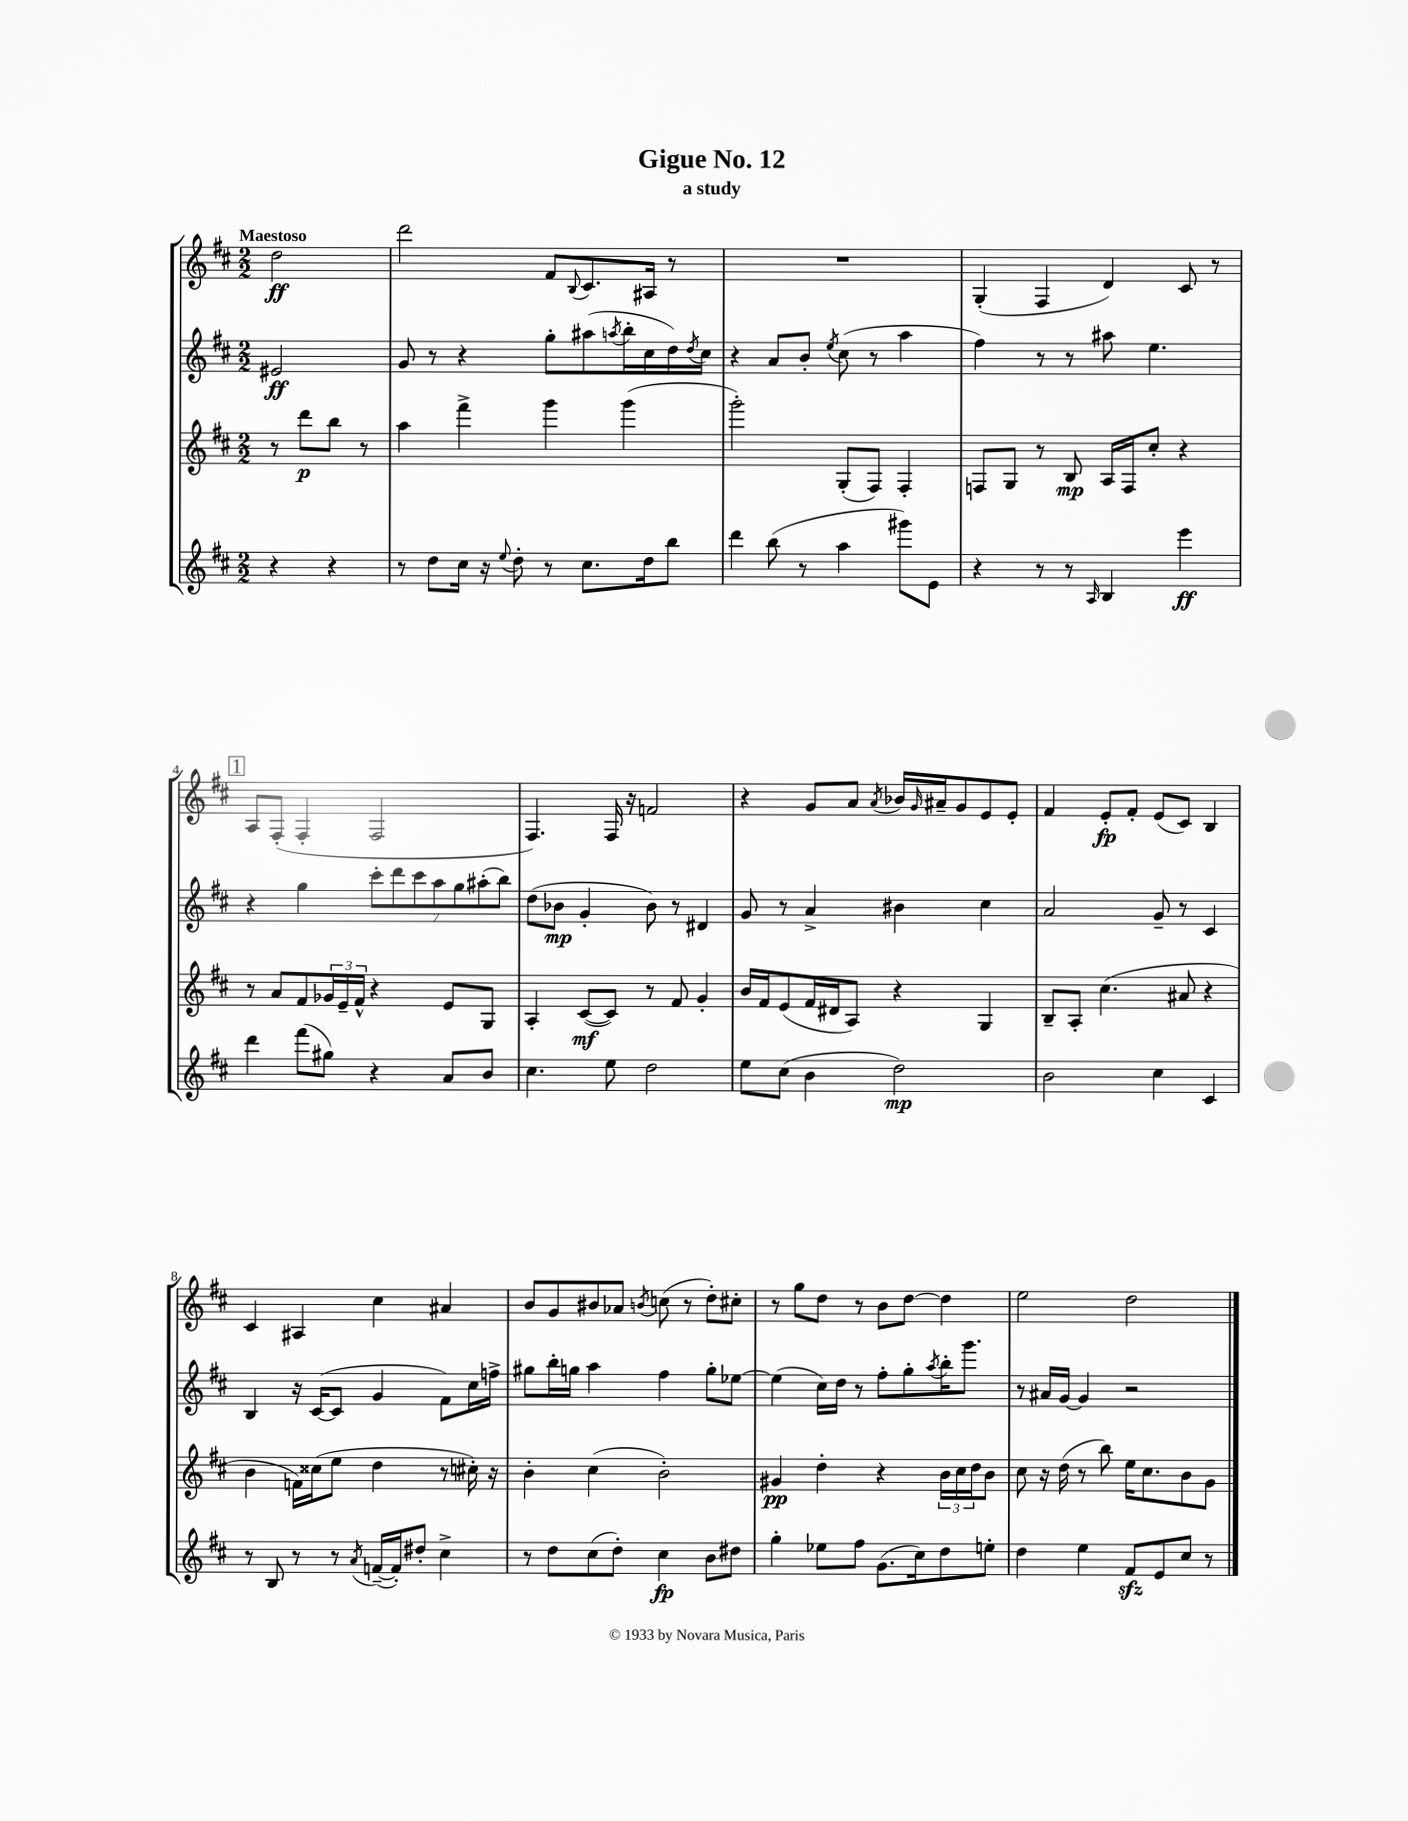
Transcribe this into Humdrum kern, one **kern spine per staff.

**kern	**kern	**kern	**kern
*staff4	*staff3	*staff2	*staff1
*clefG2	*clefG2	*clefG2	*clefG2
*k[f#c#]	*k[f#c#]	*k[f#c#]	*k[f#c#]
*M2/2	*M2/2	*M2/2	*M2/2
4r	8r	2e#	2dd
.	8ddd	.	.
4r	8bb	.	.
.	8r	.	.
=	=	=	=
8r	4aa	8g	2ddd
8dd	.	8r	.
16cc#	4fff#^	4r	.
16r	.	.	.
8qqee	.	.	.
8dd'	.	.	.
8r	4ggg	8gg'	8f#
.	.	.	8qqB
8.cc#	.	(8aa#	8.c#
.	.	8qaa	.
.	(4ggg	16bb'	.
16dd	.	16cc#	16A#
8bb	.	16dd)	8r
.	.	8qdd	.
.	.	16cc#	.
=	=	=	=
4ddd	2ggg')	4r	1r
(8bb	.	8a	.
8r	.	8b'	.
.	.	8qee	.
4aa	(8G'	(8cc#	.
.	8F#)	8r	.
8ggg#)	4F#'	4aa	.
8e	.	.	.
=	=	=	=
4r	8F	4ff#)	(4G'
.	8G	.	.
8r	8r	8r	4F#
8r	8B	8r	.
16qqA	.	.	.
4B	16A	8aa#	4d)
.	16F	.	.
.	8cc#'	4.ee	.
4eee	4r	.	8c#
.	.	.	8r
=	=	=	=
4ddd	8r	4r	8A
.	8a	.	(8F#'
(8fff#	8f#	4gg	4F#'
8gg#)	24g-	.	.
.	24e~	.	.
.	24f#^^	.	.
4r	4r	14ccc#'	2F#
.	.	14ddd	.
.	.	14ccc#	.
.	.	14aa	.
8a	8e	.	.
.	.	14gg	.
.	.	(14aa#'	.
8b	8G	.	.
.	.	14bb)	.
=	=	=	=
4.cc#	4A'	(8dd	4.F#)
.	.	8b-	.
.	([8c#	4g'	.
8ee	8c#])	.	16F#
.	.	.	16r
2dd	8r	8b-)	2f
.	8f#	8r	.
.	4g'	4d#	.
=	=	=	=
8ee	16b	8g	4r
.	16f#	.	.
(8cc#	(8e	8r	.
4b	16f#	4a^	8g
.	16d#	.	.
.	8A)	.	8a
.	.	.	8qa
2dd)	4r	4b#	16b-
.	.	.	16qqg
.	.	.	16a#~
.	.	.	8g
.	4G	4cc#	8e
.	.	.	8e'
=	=	=	=
2b	8B~	2a	4f#
.	8A'	.	.
.	(4.cc#	.	8e'
.	.	.	8f#'
4cc#	.	8g~	(8e
.	8a#	8r	8c#)
4c#	4r	4c#	4B
=	=	=	=
8r	4b	4B	4c#
8B	.	.	.
8r	16f)	16r	4A#
.	(16cc##	([16c#	.
8r	8ee	8c#]	.
8qa	.	.	.
([16f~	4dd	4g	4cc#
16f'])	.	.	.
8dd#'	.	.	.
4cc#^	8r	8f#)	4a#
.	16cc#')	16cc#	.
.	16r	16ff^	.
=	=	=	=
8r	4b'	8gg#	8b
8dd	.	16bb'	8g
.	.	16gg	.
(8cc#	(4cc#	4aa	8b#
8dd')	.	.	8a-
.	.	.	8qb
4cc#	2b')	4ff#	(8cc
.	.	.	8r
8b	.	8gg'	8dd')
8dd#	.	[8ee-	8cc#'
=	=	=	=
4gg'	4g#	(4ee-]	8r
.	.	.	8gg
8ee-	4dd'	16cc#)	8dd
.	.	16dd	.
8ff#	.	8r	8r
(8.g	4r	8ff#'	8b
.	.	8gg'	[8dd
16cc#)	.	.	.
.	.	8qaa	.
8dd	24b	16bb'	4dd]
.	24cc#	.	.
.	.	8.ggg	.
.	24dd	.	.
8ee'	8b	.	.
=	=	=	=
4dd	8cc#	8r	2ee
.	16r	16a#	.
.	(16dd	[16g	.
4ee	8r	4g]	.
.	8bb)	.	.
8f#	16ee	2r	2dd
.	8.cc#	.	.
8e	.	.	.
8cc#	8b	.	.
8r	8g	.	.
==	==	==	==
*-	*-	*-	*-
